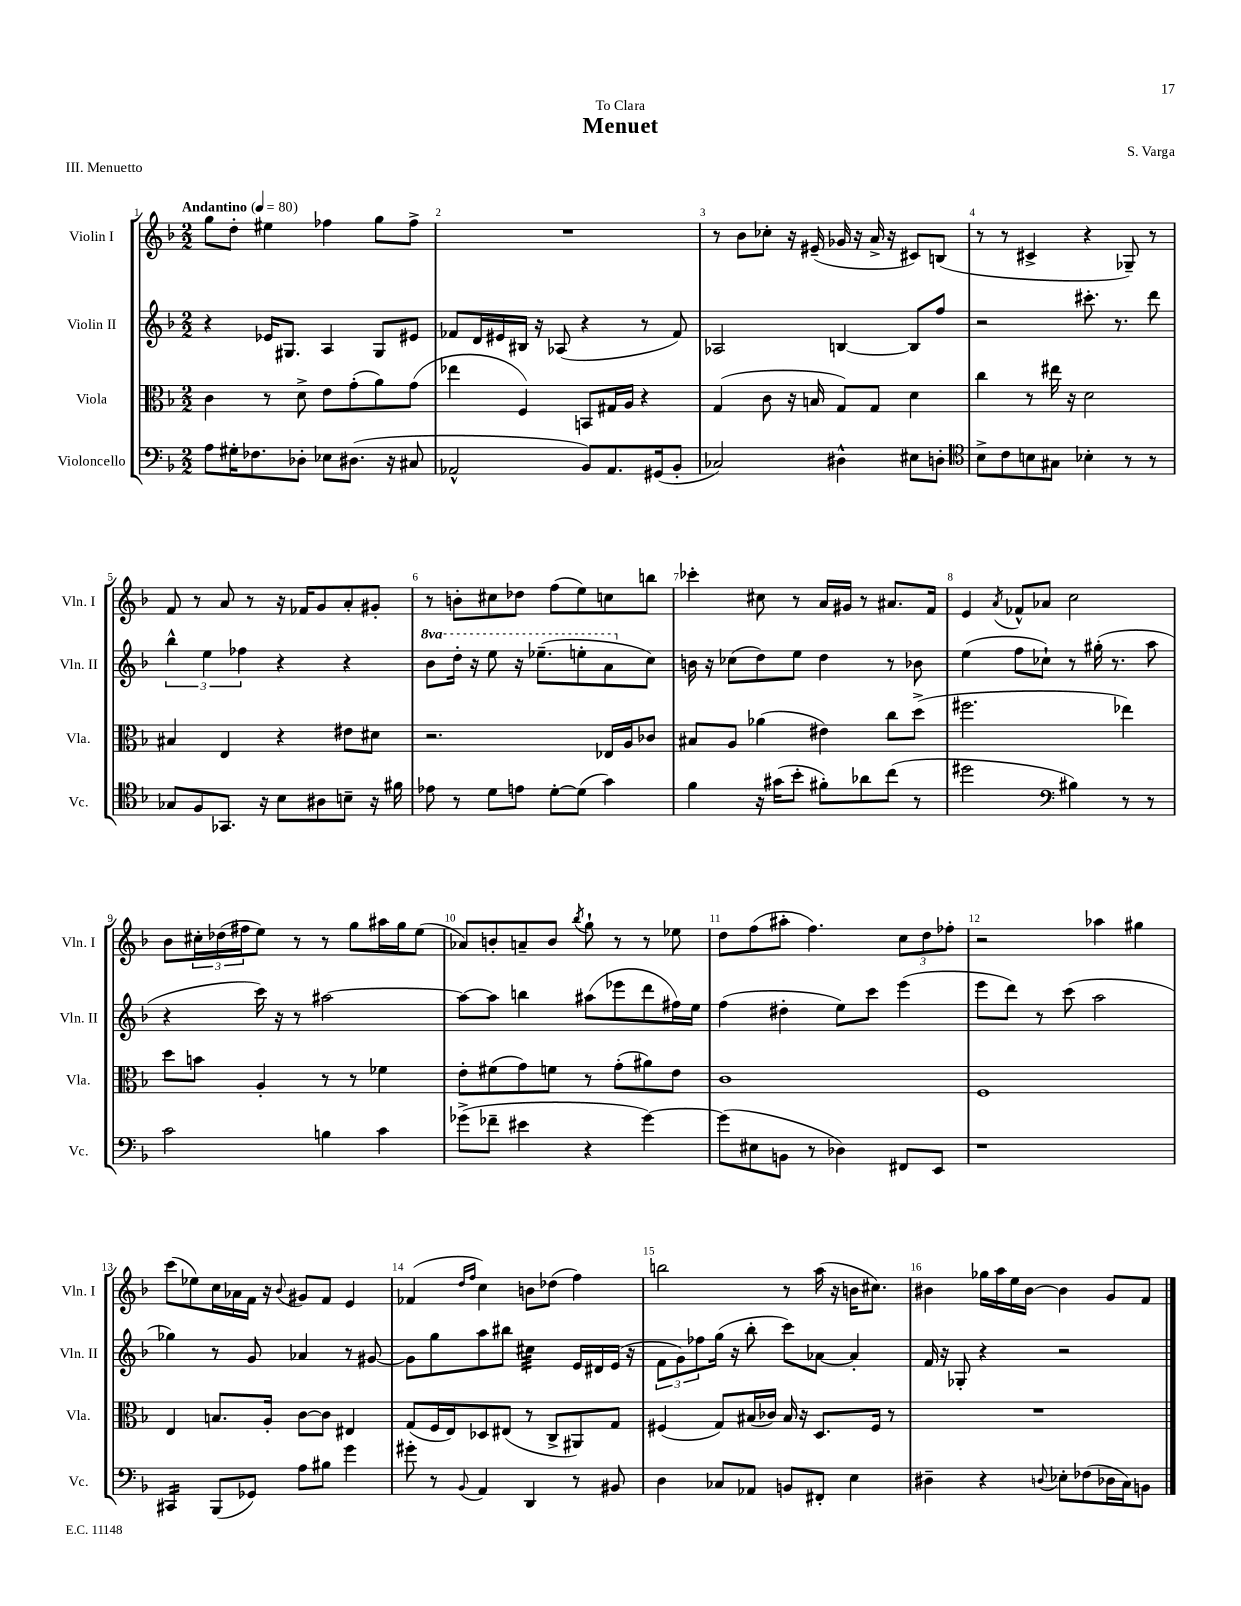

**kern	**kern	**kern	**kern
*staff4	*staff3	*staff2	*staff1
*clefF4	*clefC3	*clefG2	*clefG2
*k[b-]	*k[b-]	*k[b-]	*k[b-]
*M2/2	*M2/2	*M2/2	*M2/2
*MM80	*MM80	*MM80	*MM80
8A\L	4c\	4r	8gg\L
16G#'\K	.	.	8dd'\J
8.F-\	.	.	.
.	8r	16e-/LK	4ee#\
.	.	8.G#/J	.
8D-'\J	8d^\	.	.
8E-\L	8e\L	4A/	4ff-\
(8.D#\J	(8g'\	.	.
.	8a\)	8G#/L	8gg\L
16r	.	.	.
8C#/	(8g\J	8e#/J	8ff-^\J
=	=	=	=
2AA-^^/	4ee-\	8f-/L	1r
.	.	16d/L	.
.	.	16e#/	.
.	4F/)	16B#/JJ	.
.	.	16r	.
.	.	(8A-/	.
8BB-/L)	8BB/L	4r	.
8.AA-/	16G#/L	.	.
.	16A/JJ	.	.
.	4r	8r	.
(16GG#/k	.	.	.
8BB-'/J	.	8f-/)	.
=	=	=	=
2C-/)	(4G/	2A-/	8r
.	.	.	8b-\L
.	8c\	.	8cc-'\J
.	16r	.	16r
.	16B/	.	(16e#~/
4D#^^\	8G/L)	[4B/	16g-/
.	.	.	16r
.	8G/J	.	16a^/
.	.	.	16r
8E#\L	4d\	8B/]L	8c#/L)
8D'\J	.	8ff/J	(8B/J
=	=	=	=
*clefC4	*	*	*
8B-^\L	4cc\	2r	8r
8c\	.	.	8r
8B\	8r	.	4c#^/
8G#\J	16ee#\	.	.
.	16r	.	.
4B-'\	2d\	8.ccc#'\	4r
.	.	8.r	.
8r	.	.	8G-~/)
8r	.	8ddd\	8r
=	=	=	=
8G-/L	4B#/	6bb-^^\	8f/
8F/	.	.	8r
.	.	6ee\	.
8.GG-/J	4E/	.	8a/
.	.	6ff-\	.
.	.	.	8r
16r	.	.	.
8B-\L	4r	4r	16r
.	.	.	16f-/LK
8A#\	.	.	8g/
8B~\J	8e#\L	4r	8a'/
16r	8d#\J	.	8g#'/J
16f#\	.	.	.
=	=	=	=
8e-\	2.r	8bb-\L	8r
8r	.	16ddd'\Jk	8b'\L
.	.	16r	.
8d\L	.	8eee\	8cc#\
8e\J	.	16r	8dd-\J
.	.	(8.eee-~\L	.
[8d'\L	.	.	(8ff\L
(8d\]J	.	8eee'\	8ee\)
4g\)	16E-/LL	8aa\	8cc\
.	16A/J	.	.
.	8c-/J	8cc\J)	8bb\J
=	=	=	=
4f\	8B#/L	16b\	4ccc-'\
.	.	16r	.
.	8A/J	(8cc-\L	.
16r	(4a-\	8dd\)	8cc#\
(16g#\LK	.	.	.
8b-'\J	.	8ee\J	8r
8f#'\L)	4e#\)	4dd\	16a/LL
.	.	.	16g#/JJ
8a-\	.	.	8r
(8cc\J	8cc\L	8r	8.a#/L
8r	(8dd^\J	8b-\	.
.	.	.	16f/Jk
=	=	=	=
2dd#\	2.ff#\	(4ee\	4e/
.	.	.	8qa/
.	.	8ff\L	8f-^^/L
.	.	8cc-`\J)	8a-/J
*clefF4	*	*	*
4B#\)	.	8r	2cc\
.	.	(16gg#'\	.
.	.	8.r	.
8r	4ee-\)	.	.
8r	.	8aa\	.
=	=	=	=
2c\	8dd\L	4r	8b-\L
.	8b\J	.	24cc#'\L
.	.	.	(24dd-\
.	.	.	24ff#\J
.	4A'/	16ccc\)	8ee\J)
.	.	16r	.
.	.	8r	8r
4B\	8r	[2aa#\	8r
.	8r	.	8gg\L
4c\	4f-\	.	16aa#\L
.	.	.	16gg\J
.	.	.	(8ee\J
=	=	=	=
(8g-^\L	8e'\L	8aa#\_L	8a-/L)
8f-~\J	(8f#\	8aa#\]J	8b'/
4e#\	8g\)	4bb\	8a~/
.	8f\J	.	8b/J
.	.	.	8qbb-/
4r	8r	(8aa#\L	8gg`\
.	(8g'\L	8eee-\	8r
[4g-\)	8a#\)	8ddd\	8r
.	8e\J	16ff#\L)	8ee-\
.	.	16ee\JJ	.
=	=	=	=
(8g-\]L	1c	(4ff\	8dd\L
8E#\	.	.	(8ff\
8BB\J	.	4dd#'\	8aa#'\J
8r	.	.	4.ff\)
4D-\)	.	8ee\L)	.
.	.	8ccc\J	.
8FF#/L	.	(4eee\	12cc\L
.	.	.	12dd\
8EE/J	.	.	.
.	.	.	12ff-'\J
=	=	=	=
1r	1F	8eee\L	2r
.	.	8ddd\J)	.
.	.	8r	.
.	.	(8ccc\	.
.	.	2aa\	4aa-\
.	.	.	4gg#\
=	=	=	=
4CC#/	4E/	4gg-\)	(8ccc\L
.	.	.	8ee-\)
(8BBB-/L	8.B/L	8r	16cc\L
.	.	.	16a-\
8GG-/J)	.	8g/	16f\JJ
.	16A'/Jk	.	16r
.	.	.	8qqb-/
8A\L	[8c\L	4a-/	8g#/L
8B#\J	8c\]J	.	8f/J
4g\	4E#/	8r	4e/
.	.	[8g#/	.
=	=	=	=
8g#'\	(8G/L	8g#\]L	(4f-/
8r	16F/L	8gg\	.
.	16E/J)	.	.
.	.	.	16qqdd/LL
8qqBB-/	.	.	16qqff/JJ
4AA/	8D-/	8aa\	4cc\)
.	(8E#/J	8bb#\J	.
4DD/	8r	4cc#\	8b\L
.	8C^/L	.	(8dd-\J
8r	8AA#/)	16e/LL	4ff\)
.	.	16d#/	.
8BB#/	8G/J	(16e/JJ	.
.	.	16r	.
=	=	=	=
4D\	(4F#/	12f\L	2bb\
.	.	12g\)	.
.	.	12ff-\	.
8C-/L	8G/L)	(16gg\Jk	.
.	.	16r	.
8AA-/J	(16B#/L	8bb-'\	.
.	16c-/JJ)	.	.
8BB/L	16B#/	8ccc\L)	8r
.	16r	.	.
8FF#'/J	8.D/L	[8a-\J	(16aa\
.	.	.	16r
4E\	.	4a-'/]	16b\LK
.	16F#/Jk	.	8.cc#\J)
.	8r	.	.
=	=	=	=
4D#~\	1r	16f/	4b#\
.	.	16r	.
.	.	8G-'/	.
4r	.	4r	16gg-\LL
.	.	.	16aa\
.	.	.	16ee\
.	.	.	[16b#\JJ
8qqD/	.	.	.
8E-'\L	.	2r	4b#\]
(8F-\	.	.	.
16D-\L	.	.	8g/L
16C\J)	.	.	.
8BB\J	.	.	8f/J
==	==	==	==
*-	*-	*-	*-
